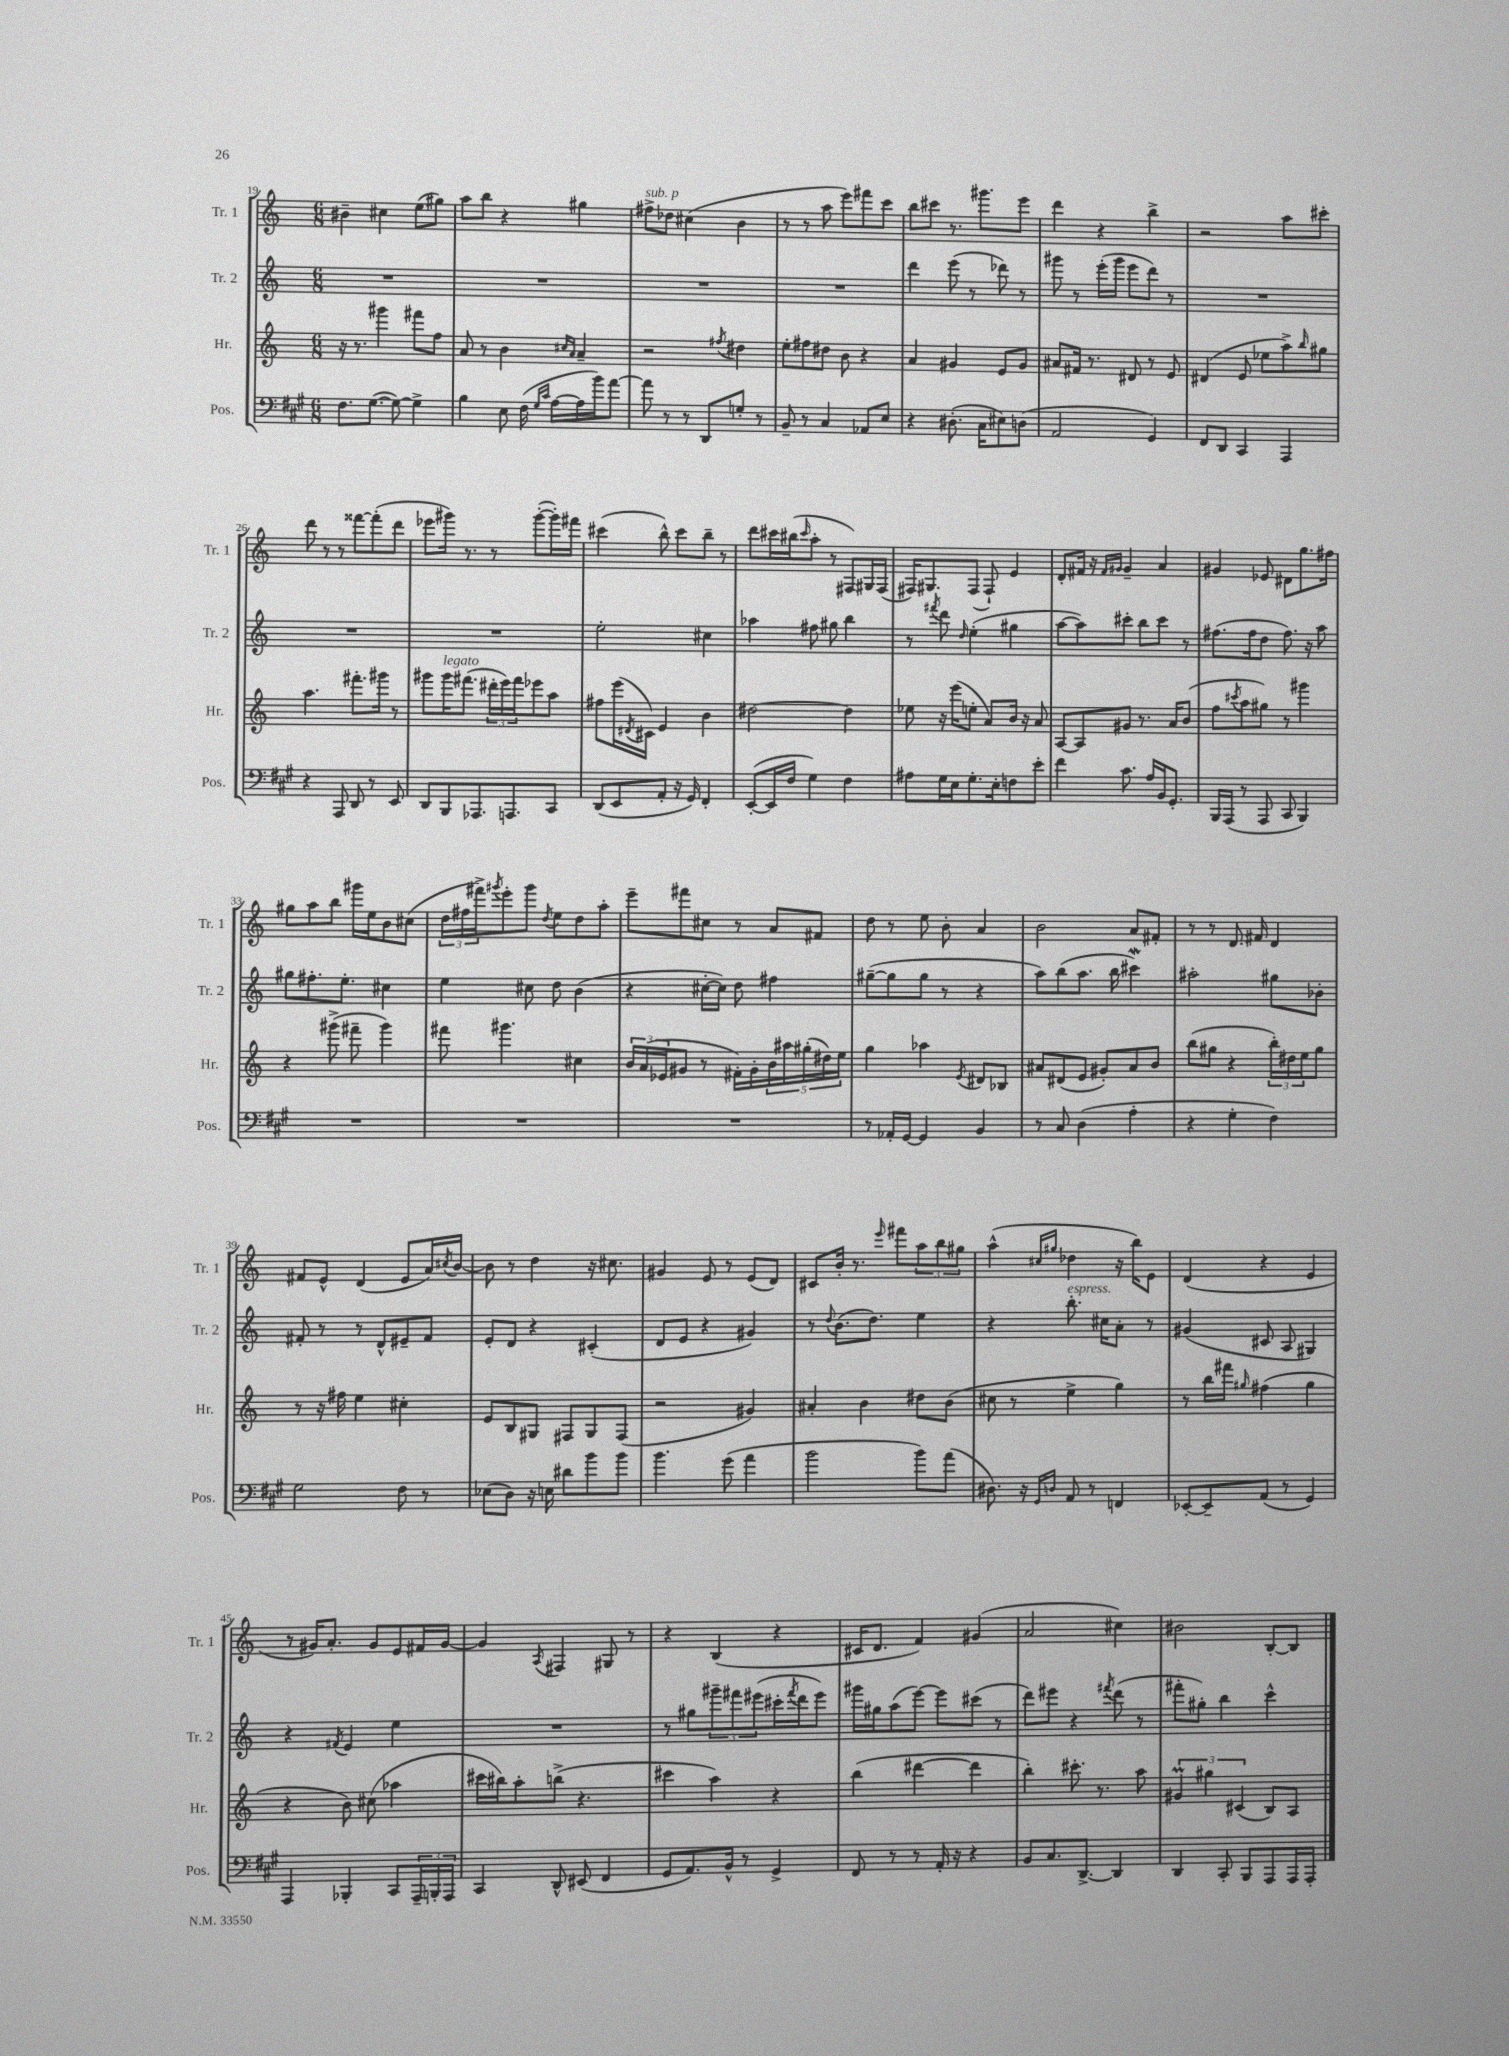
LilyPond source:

<<
\new StaffGroup <<
\new Staff = "s0" \with { instrumentName = "Tr. 1" shortInstrumentName = "Tr. 1" } {
    \clef treble \key c \major \numericTimeSignature \time 6/8
    bis'4-- cis''4 e''8( gis''8) |
    a''8 b''8 r4 gis''4 |
    fis''8->^\markup { \italic "sub. p" } des''8 cis''4( b'4 |
    r8 r8 a''8 e'''8) fis'''8 c'''8 |
    b''8 cis'''8 r8. gis'''8. e'''8 |
    d'''4 r4 b''4-> |
    r2 a''8 cis'''8-. |
    d'''8 r8 r8 fisis'''8~ fisis'''8-.( d'''8 |
    ees'''8 gis'''16) r8. r8 gis'''8~-.( gis'''16-.) fis'''16 |
    cis'''4( b''8-^) cis'''8 b''8-- r8 |
    d'''8 cis'''16 bis''16( \grace { cis'''16 } a''8-. r8 fis8) gis16 fis16( |
    fis16) gis8. fis8( fis8-!) e'4 |
    d'8-. fis'16 r16 \grace { fis'16 gis'16 } gis'4-- a'4 |
    gis'4 ees'8 dis'8 g''8. fis''16 |
    gis''8 a''8 b''8 gis'''16 e''16 b'8 cis''8( |
    \tuplet 3/2 { d''16 fis''16 fis'''16->) } \acciaccatura { gis'''8 } e'''8-. gis'''8 \acciaccatura { d''8 } e''8 d''8 a''8-. |
    e'''8-- fis'''8 cis''8 r8 a'8 fis'8 |
    d''8 r8 e''8 b'8-. a'4 |
    b'2 a'8 fis'8-. |
    r8 r8 d'8. fis'16 d'4 |
    fis'8 e'8-^ d'4( e'8 a'16) \acciaccatura { cis''8 } b'16~ |
    b'8 r8 d''4 r16 cis''8. |
    gis'4 e'8 r8 e'8( d'8) |
    cis'8 b'16-. r8. \grace { e'''16 } fis'''8 \tuplet 3/2 { a''8 b''8 gis''8 } |
    a''4-^( \grace { cis''16 gis''16 } des''4 r16 b''16) e'8 |
    d'4( r4 e'4 |
    r8 gis'16) a'8.-. gis'8 e'8 fis'16 gis'16~ |
    gis'4 \acciaccatura { a8 } fis4 gis8 r8 |
    r4 b4( r4 |
    cis'16 d'8. f'4) gis'4( |
    a'2 cis''4) |
    bis'2 b8~-. b8 \bar "|." |
}
\new Staff = "s1" \with { instrumentName = "Tr. 2" shortInstrumentName = "Tr. 2" } {
    \clef treble \key c \major \numericTimeSignature \time 6/8
    R2. |
    R2. |
    R2. |
    R2. |
    d'''4 e'''8( r8 des'''8) r8 |
    gis'''8 r8 e'''16-.( gis'''16 e'''8 d'''8) r8 |
    R2. |
    R2. |
    R2. |
    e''2-. cis''4 |
    aes''4 fis''8 gis''8 b''4 |
    r8 \acciaccatura { fis'''8 } d'''8 \grace { d''16 } e''4-.( gis''4 |
    a''8~ a''8) cis'''8-. b''8 cis'''8 r8 |
    fis''8.( fis''16 d''8 fis''8.) r16 a''8 |
    gis''8 fis''8.-. e''8.-. cis''4 |
    e''4 cis''8 d''8 b'4( |
    r4 cis''16~-. cis''16) d''8 fis''4 |
    gis''8~--( gis''8 gis''8 r8 r4 |
    a''8) b''8( a''8. b''16 cis'''4\mordent) |
    ais''2-. gis''8 bes'8-. |
    fis'8-. r8 r8 d'8-^ eis'8-- fis'8 |
    e'8-. d'8 r4 cis'4-.( |
    d'8 e'8 r4 gis'4) |
    r8 \appoggiatura { d''8 } b'8.( d''8.) e''4 |
    r4 b''8.-.^\markup { \italic "espress." } cis''16 a'8-. r8 |
    gis'4( cis'8 a8 gis4) |
    r4 \acciaccatura { fis'8 } e'4 e''4 |
    R2. |
    r8 gis''8 \tuplet 3/2 { gis'''8-- fis'''8 eis'''8( } cis'''16-. \acciaccatura { fis'''8 } d'''16 eis'''8) |
    gis'''16 gis''16 a''8( e'''8~) e'''8 cis'''8( r8 |
    d'''8) eis'''8 r4 \acciaccatura { fis'''8 } d'''8( r8 |
    fis'''8-. gis''8-.) b''4 c'''4-^ \bar "|." |
}
\new Staff = "s2" \with { instrumentName = "Hr." shortInstrumentName = "Hr." } {
    \clef treble \key c \major \numericTimeSignature \time 6/8
    r16 r8. gis'''4 fis'''8 f''8 |
    a'8 r8 b'4 \grace { cis''16 a'16 } a'4-- |
    r2 \acciaccatura { fis''8 } dis''4 |
    e''8-. fis''8 dis''8 b'8 r4 |
    a'4 gis'4 e'8 gis'8 |
    ais'8 fis'16 r8. dis'8 r8 e'8 |
    dis'4( e'8 ees''8 a''8->) \grace { b''16 } gis''8 |
    a''4. fis'''8.-. gis'''16 r8 |
    gis'''8 gis'''16^\markup { \italic "legato" } fis'''8.( \tuplet 3/2 { dis'''16-. e'''16) fis'''16 } ees'''8 a''8 |
    fis''8 e'''16( \acciaccatura { dis'8 } cis'16) e'4 b'4 |
    dis''2~ dis''4 |
    ees''8 r16 e'''16( e''8-. a'8) b'16 r16 a'8 |
    a8~ a8 gis'8 r8. a'16 b'8( |
    f''8 \acciaccatura { cis'''8 } a''8 gis''8) r8 gis'''4 |
    r4 gis'''8->( fis'''8-- gis'''4) |
    fis'''8 gis'''4. cis''4 |
    \tuplet 3/2 { b'16 a'16( ees'16 } gis'8 r8 fis'16-.) gis'16-. \tuplet 5/4 { b'16 ais''16 gis''16-.( dis''16) e''16 } |
    g''4 aes''4 \acciaccatura { e'8 } dis'8 bes8 |
    ais'8 dis'8( e'8 gis'8-.) ais'8 b'8 |
    b''8( gis''8 r4 \tuplet 3/2 { b''16-.) dis''16 e''16 } gis''8 |
    r8 r16 fis''16 e''4 cis''4-. |
    e'8 b8 gis8 fis8 gis8 fis8( |
    r2 gis'4) |
    ais'4-. b'4 dis''8 b'8( |
    cis''8 r8 e''4-> g''4) |
    r8 b''16 fis'''16 \grace { gis''16 } fis''4( gis''4 |
    r4 b'8) cis''8( aes''4 |
    cis'''16 bis''16) a''8-. b''8->( r4. |
    cis'''4 a''4) r4 |
    b''4( dis'''4~ dis'''4 |
    b''4-.) cis'''8.-. r8. a''8 |
    \tuplet 3/2 { gis'4\prall gis''4 cis'4( } b8) a8 \bar "|." |
}
\new Staff = "s3" \with { instrumentName = "Pos." shortInstrumentName = "Pos." } {
    \clef bass \key a \major \numericTimeSignature \time 6/8
    fis8. gis8.~( gis8~) gis4-> |
    b4 e8 fis16( \grace { gis16 cis'16 } a16~ a16 b'16) a'8~ |
    a'8 r8 r8 d,8 g8-. r8 |
    b,8-- r8 cis4 aes,8 e8 |
    r4 dis8.-.( cis16 eis8) d8( |
    a,2 gis,4) |
    fis,8 d,8 cis,4 a,,4 |
    r4 a,,8 d,8 r8 e,8 |
    d,8 b,,8 aes,,8. a,,8. cis,8 |
    d,8( e,8 a,8-. r16 gis,16) fis,4-. |
    e,8~-.( e,16 fis16 gis4) fis4 |
    ais8 gis16 e16 gis8.-. e16-. f8 e'8-. |
    fis'4 cis'8. a16 b,16 gis,8.-. |
    b,,16 a,,16( r8 a,,8 cis,8 b,,4) |
    R2. |
    R2. |
    R2. |
    r8 aes,16-. gis,16~ gis,4 b,4 |
    r8 cis8 d4( a4-. |
    r4 gis4-. fis4) |
    gis2 fis8 r8 |
    ees8( d8) r16 e16 dis'8 b'8 b'8 |
    b'4. gis'8( a'4 |
    b'2 b'8) a'8( |
    dis8.) r16 \grace { gis,16 d16 } a,8 r8 f,4 |
    ees,8~-. ees,8-- a,8( r8 gis,4) |
    a,,4 bes,,4-. cis,8 \tuplet 3/2 { a,,16-- b,,16-. a,,16 } |
    cis,4 d,8-^ eis,8( fis,4 |
    gis,8 a,8.) b,16-^ r8 gis,4-> |
    fis,8 r8 r8 a,16-. r16 r4 |
    b,8 cis8. d,8.~-> d,4 |
    d,4 cis,8-. b,,8 a,,8 a,,16 a,,16-. \bar "|." |
}
>>
>>
\layout { \context { \Score currentBarNumber = #19 } }
